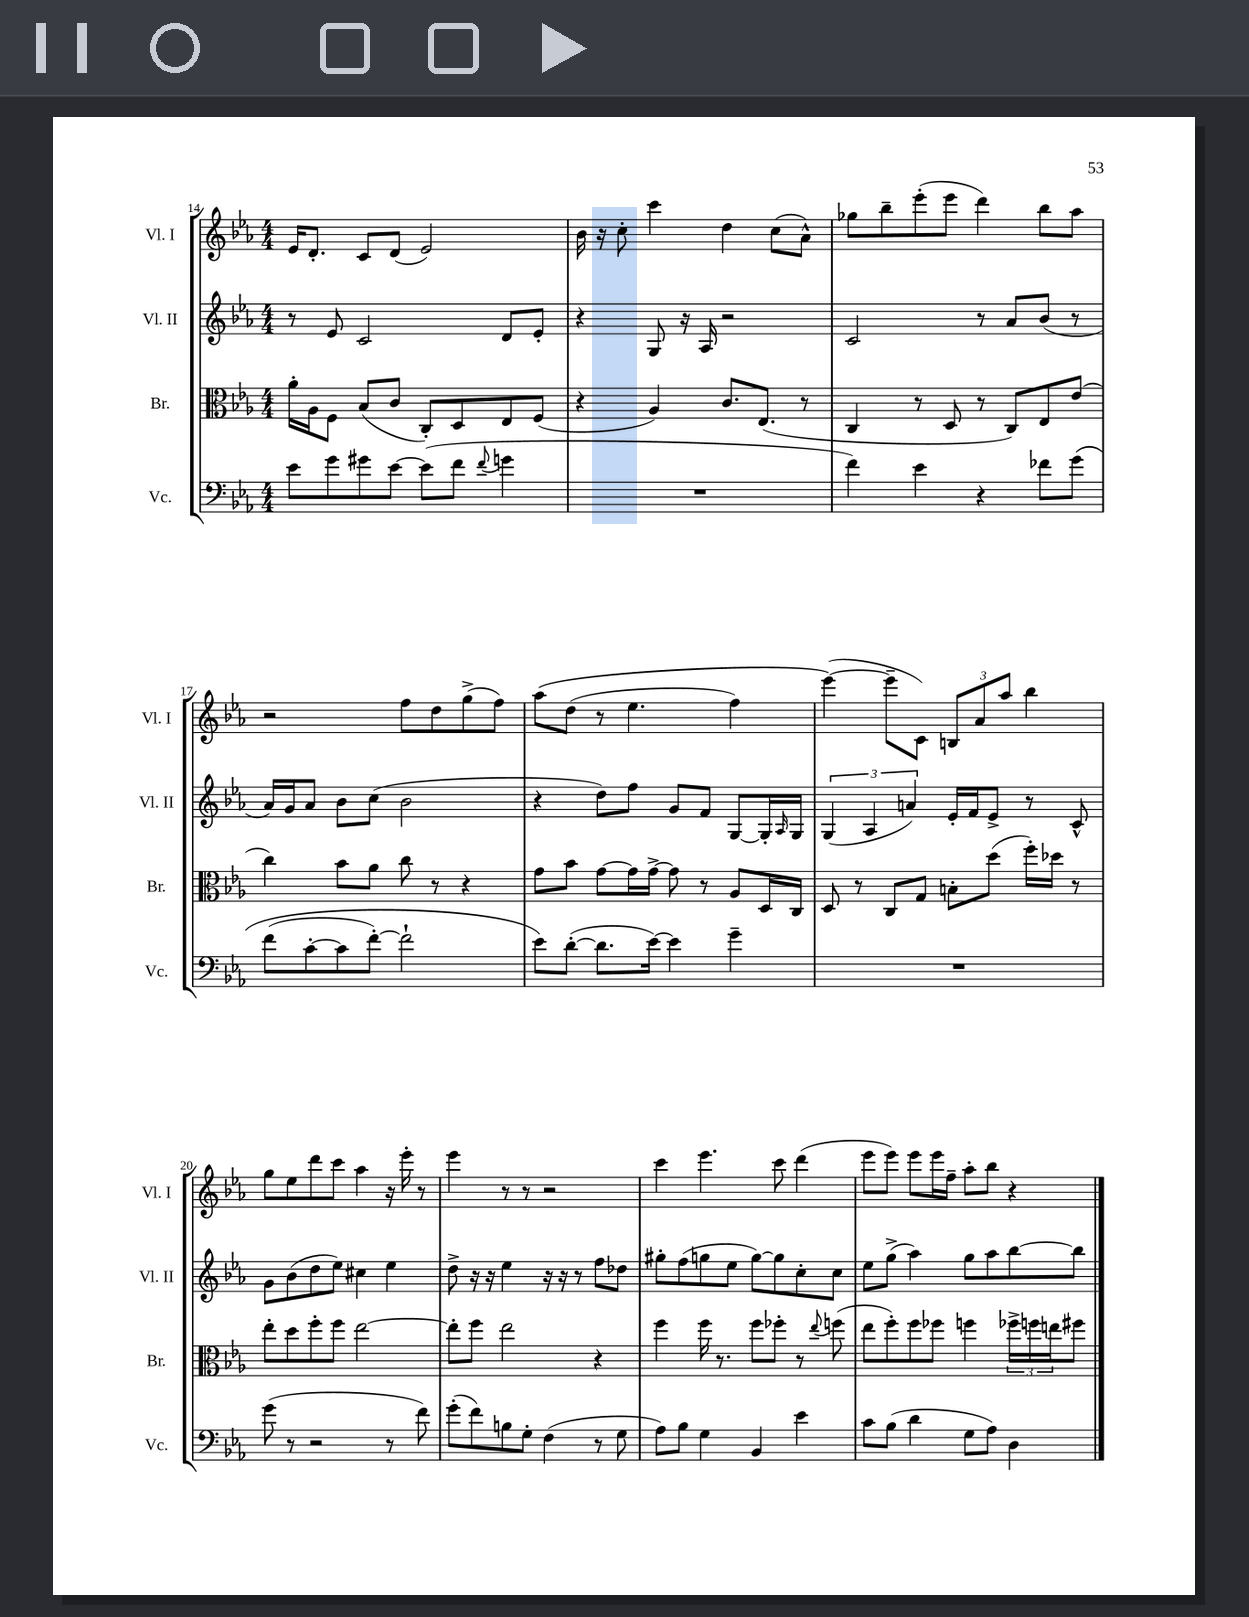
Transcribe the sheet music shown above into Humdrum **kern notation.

**kern	**kern	**kern	**kern
*staff4	*staff3	*staff2	*staff1
*clefF4	*clefC3	*clefG2	*clefG2
*k[b-e-a-]	*k[b-e-a-]	*k[b-e-a-]	*k[b-e-a-]
*M4/4	*M4/4	*M4/4	*M4/4
8e-	16a-'	8r	16e-
.	16A-	.	8.d'
8g	8F	8e-	.
8g#	(8B-	2c	8c
[8e-	8c	.	(8d
(8e-]	8C')	.	2e-)
8f	8D	.	.
8qqf	.	.	.
4g	8E-	8d	.
.	(8F	8e-'	.
=	=	=	=
1r	4r	4r	16b-
.	.	.	16r
.	.	.	8cc'
.	4A-)	8G	4ccc
.	.	16r	.
.	.	16A-	.
.	8.c	2r	4dd
.	(8.E-	.	.
.	.	.	(8cc
.	8r	.	8a-^^)
=	=	=	=
4f)	4C	2c	8gg-
.	.	.	8bb-~
4e-	8r	.	(8eee-'
.	8D	.	8eee-
4r	8r	8r	4ddd)
.	8C)	8a-	.
8f-	8E-	(8b-	8bb-
&(8g	(8e-	8r	8aa-
=	=	=	=
(8f	4cc)	16a-)	2r
.	.	16g	.
[8c'	.	8a-	.
8c]	8b-	8b-	.
[8f')	8a-	(8cc	.
2f`]	8cc	2b-	8ff
.	8r	.	8dd
.	4r	.	(8gg^
.	.	.	8ff)
=	=	=	=
8e-&)	8g	4r	&(8aa-
([8d'	8b-	.	(8dd
8.d]	[8g	8dd)	8r
.	16g]	8ff	4.ee-
[16e-)	[16g^	.	.
4e-]	8g]	8g	.
.	8r	8f	.
4g~	8A-	[8G	4ff)
.	16D	16G']	.
.	.	16qqA-	.
.	16C	16G	.
=	=	=	=
1r	8D	(6G	([4eee-&)
.	8r	.	.
.	.	6A-	.
.	8C	.	8eee-~]
.	.	6a)	.
.	8G	.	8c)
.	8B'	16e-'	12B
.	.	16f	.
.	.	.	12a-
.	(8dd	8e-^	.
.	.	.	12aa-
.	16ff')	8r	4bb-
.	16dd-	.	.
.	8r	8c^^	.
=	=	=	=
(8g	8ee-'	8g	8gg
8r	8dd	(8b-	8ee-
2r	8ff'	8dd	8ddd
.	8ff	8ee-)	8ccc
.	[2ee-	4cc#	4aa-
8r	.	4ee-	16r
.	.	.	16eee-'
8f)	.	.	8r
=	=	=	=
(8g'	8ee-']	8dd^	4eee-
8f)	8ff	16r	.
.	.	16r	.
8B	2ee-	4ee-	8r
8G'	.	.	8r
(4F	.	16r	2r
.	.	16r	.
.	.	8r	.
8r	4r	8ff	.
8G	.	8dd-	.
=	=	=	=
8A-)	4ff	8gg#'	4ccc
8B-	.	(8ff	.
4G	16ff	8gg	4.eee-
.	8.r	.	.
.	.	8ee-	.
4BB-	8ff	[8gg)	.
.	8ff-'	8gg]	8ccc
4e-	8r	8cc'	(4ddd
.	8qqee-	.	.
.	(8ff	8cc	.
=	=	=	=
8c	8ee-	8ee-	8eee-
(8B-	8ff')	(8gg^	8eee-)
4d	8ff	4aa-)	8eee-
.	8ff-	.	16eee-
.	.	.	16ff~
8G	4ff	8gg	8aa-'
8A-)	.	8aa-	8bb-
4D	24ff-^	[8bb-	4r
.	24ff	.	.
.	24ee	.	.
.	8ff#	8bb-]	.
==	==	==	==
*-	*-	*-	*-
